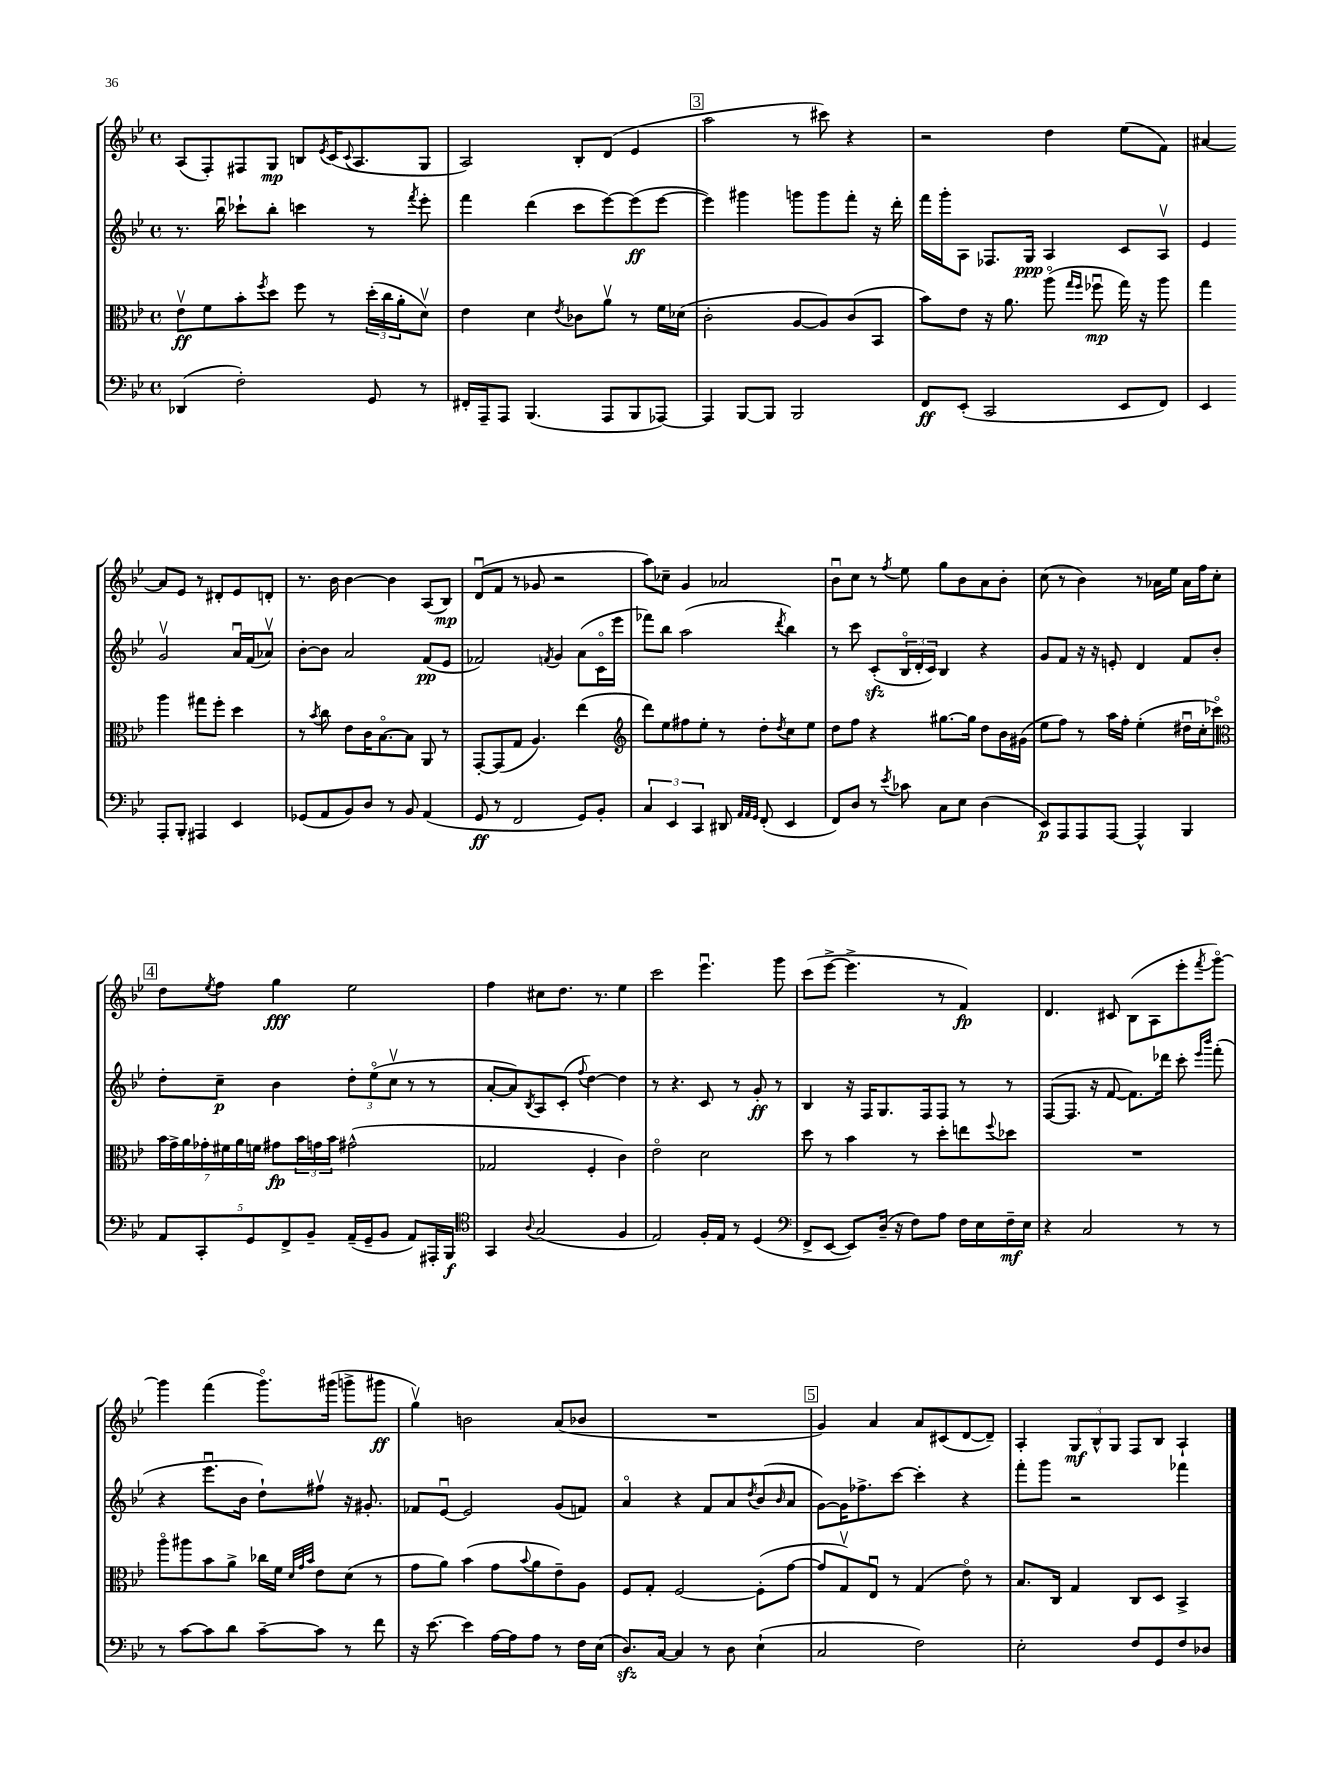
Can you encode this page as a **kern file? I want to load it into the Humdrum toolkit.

**kern	**kern	**kern	**kern
*staff4	*staff3	*staff2	*staff1
*clefF4	*clefC3	*clefG2	*clefG2
*k[b-e-]	*k[b-e-]	*k[b-e-]	*k[b-e-]
*M4/4	*M4/4	*M4/4	*M4/4
*met(c)	*met(c)	*met(c)	*met(c)
(4DD-	8e-v	8.r	(8A
.	8f	.	8F')
.	.	16bb-u	.
2F')	8b-'	8ccc-`	8F#
.	8qff	.	.
.	8dd	8bb-'	8G
.	8ff	4ccc	8B
.	.	.	8qe-
.	8r	.	(16c
.	.	.	8qqc
.	.	.	8.A
8GG	(24dd'	8r	.
.	24cc	.	.
.	24a'	.	.
.	.	8qfff	.
8r	8dv)	8eee-'	8G
=	=	=	=
16FF#'	4e-	4fff	2A)
16AAA~	.	.	.
8AAA	.	.	.
(4.BBB-	4d	(4ddd	.
.	8qe-	.	.
.	8c-	8ccc	8B-'
8AAA	8av	[8eee-)	(8d
8BBB-	8r	(8eee-]	4e-
[8AAA-)	16f	[8eee-	.
.	(16d-	.	.
=	=	=	=
4AAA-]	2c'	4eee-])	2aa
[8BBB-	.	4ggg#	.
8BBB-]	.	.	.
2BBB-	[8A	8ggg	8r
.	8A])	8ggg	8ccc#)
.	(8c	8fff'	4r
.	8BB-	16r	.
.	.	16ddd'	.
=	=	=	=
8FF	8b-)	16fff	2r
.	.	16ggg'	.
(8EE-'	8e-	8A	.
2CC	16r	8.F-	.
.	8.a	.	.
.	.	16G	.
.	(8aao	4A	4dd
.	16qqgg	.	.
.	16qqff	.	.
.	8ff-u	.	.
8EE-	16gg)	8c	(8ee-
.	16r	.	.
8FF)	8aa	8Av	8f)
=	=	=	=
4EE-	4gg	4e-	[4a#
8AAA'	4aa	2gv	8a#]
8BBB-'	.	.	8e-
4AAA#	8gg#	.	8r
.	8ff'	.	8d#'
4EE-	4dd	16au	8e-
.	.	(16f	.
.	.	8a-v)	8d'
=	=	=	=
(8GG-	8r	[8b-'	8.r
.	8qb-	.	.
8AA	8cc	8b-]	.
.	.	.	16b-
8BB-)	8e-	2a	[4b-
8D	16c	.	.
.	[8.B-o	.	.
8r	.	.	4b-]
8BB-	8B-]	.	.
(4AA	8AA	(8f	(8A
.	8r	8e-	8B-)
=	=	=	=
8GG	[8GG'	2f-)	(8du
8r	(8GG]	.	8f
2FF	8G	.	8r
.	4.A)	.	8g-
.	.	8qf	.
.	.	4g	2r
8GG)	(4ee-	(8a	.
8BB-'	.	16co	.
.	.	16eee-	.
=	=	=	=
*	*clefG2	*	*
6C	8ddd)	8fff-)	8aa)
.	8ee-	8bb-	8cc-~
6EE-	.	.	.
.	8ff#	(2aa	4g
6CC	.	.	.
.	8ee-'	.	.
8DD#	8r	.	2a-
32qqAA	.	.	.
32qqAA	.	.	.
32qqGG	.	.	.
(8FF'	8dd'	.	.
.	8qdd	8qddd	.
4EE-	8cc	4bb-)	.
.	8ee-	.	.
=	=	=	=
8FF)	8dd	8r	8b-u
8D	8ff	8ccc	8cc
8r	4r	(8c'	8r
8qe-	.	.	8qff
8c-	.	24B-o	8ee-
.	.	24d'	.
.	.	24c)	.
8C	[8.gg#	4B-	8gg
8E-	.	.	8b-
.	16gg#]	.	.
(4D	8dd	4r	8a
.	16b-	.	8b-'
.	(16g#	.	.
=	=	=	=
8EE-)	8ee-	8g	(8cc
8AAA	8ff)	8f	8r
8AAA	8r	16r	4b-)
.	.	16r	.
[8AAA	16aa	8e'	.
.	16ff'	.	.
4AAA^^]	(4ee-'	4d	8r
.	.	.	16a-
.	.	.	16ee-
4BBB-	16dd#u	8f	16a-
.	16cc'	.	16ff
.	8ccc-o)	8b-'	8cc'
=	=	=	=
*	*clefC3	*	*
10AA	28b-	8dd'	8dd
.	28g^	.	.
.	28a	.	.
10CC'	.	.	.
.	28g-'	.	.
.	.	.	8qee-
.	.	8cc~	8ff
.	28f#	.	.
.	28a	.	.
10GG	.	.	.
.	28f	.	.
.	8g#	4b-	4gg
10FF^	.	.	.
.	24b-	.	.
10BB-~	.	.	.
.	24g	.	.
.	24b-	.	.
(16AA~	(2g#^^	12dd'	2ee-
16GG~	.	.	.
.	.	(12ee-o	.
8BB-	.	.	.
.	.	12ccv	.
8AA)	.	8r	.
16AAA#'	.	8r	.
16BBB-	.	.	.
=	=	=	=
*clefC4	*	*	*
4GG	2G-	[8a'	4ff
.	.	8a])	.
8qqA	.	8qB-	.
(2G	.	8A	8cc#
.	.	(8c'	8.dd
.	.	8qqff	.
.	4F'	[4dd)	.
.	.	.	8.r
4F	4c)	4dd]	4ee-
=	=	=	=
2E-)	2e-o	8r	2ccc
.	.	4.r	.
16F'	2d	8c	4.eee-u
16E-	.	.	.
8r	.	8r	.
(4D	.	8g'	.
.	.	8r	8ggg
=	=	=	=
*clefF4	*	*	*
8FF^	8dd	4B-	(8ccc
[8EE-	8r	.	[8eee-^
8EE-])	4b-	16r	4.eee-^]
.	.	16F	.
(16D~	.	8.G	.
16r	.	.	.
8F)	8r	.	.
.	.	16F	.
8A	8dd'	8F	8r
16F	8ee	8r	4f)
16E-	.	.	.
.	8qqff	.	.
16F~	8dd-	8r	.
16E-	.	.	.
=	=	=	=
4r	1r	([8F	4.d
.	.	8.F]	.
2C	.	.	.
.	.	16r	.
.	.	[8f	8c#
.	.	8.f])	(8B-
.	.	.	8A
.	.	16ddd-	.
8r	.	8ccc'	8eee-'
.	.	16qqeee-	.
.	.	16qqbbb-	8qfff
8r	.	(8fff'	[8gggo)
=	=	=	=
8r	8aao	4r	4ggg]
[8c	8aa#	.	.
8c]	8b-	8.eee-u	(4fff
8d	8a^	.	.
.	.	16b-	.
[8c~	16cc-	8dd`)	8.gggo)
.	16f	.	.
.	32qqd	.	.
.	32qqg	.	.
.	32qqb-	.	.
8c]	8e-	8ff#v	.
.	.	.	(16ggg#
8r	(8d	16r	8ggg^
.	.	8.g#'	.
8f	8r	.	8ggg#
=	=	=	=
16r	8g	8f-	4ggv)
[8.e-	.	.	.
.	8a)	[8e-u	.
4e-]	(4b-	2e-]	2b
[16A	8g	.	.
16A]	.	.	.
.	8qqb-	.	.
8A	8a	.	.
8r	8e-~)	(8g	(8a
16F	8A	8f)	8b-
(16E-	.	.	.
=	=	=	=
8.D)	8F	4ao	1r
.	8G'	.	.
[16C	.	.	.
4C]	[2F	4r	.
8r	.	8f	.
8D	.	8a	.
.	.	8qdd	.
(4E-`	(8F']	(8b-	.
.	.	16qqb-	.
.	[8g	8a	.
=	=	=	=
2C	8g]	[8g)	4g)
.	8Gv)	16g]	.
.	.	8.ff-^	.
.	8E-u	.	4a
.	8r	[8ccc	.
2F)	(4G	4ccc']	8a
.	.	.	(8c#
.	8e-o)	4r	[8d
.	8r	.	8d~])
=	=	=	=
2E-'	8.B-	8fff'	4A'
.	.	8ggg	.
.	16C	.	.
.	4G	2r	12G
.	.	.	12B-^^
.	.	.	12G
8F	8C	.	8F
8GG	8D	.	8B-
8F	4BB-^	4fff-	4A`
8D-	.	.	.
==	==	==	==
*-	*-	*-	*-
